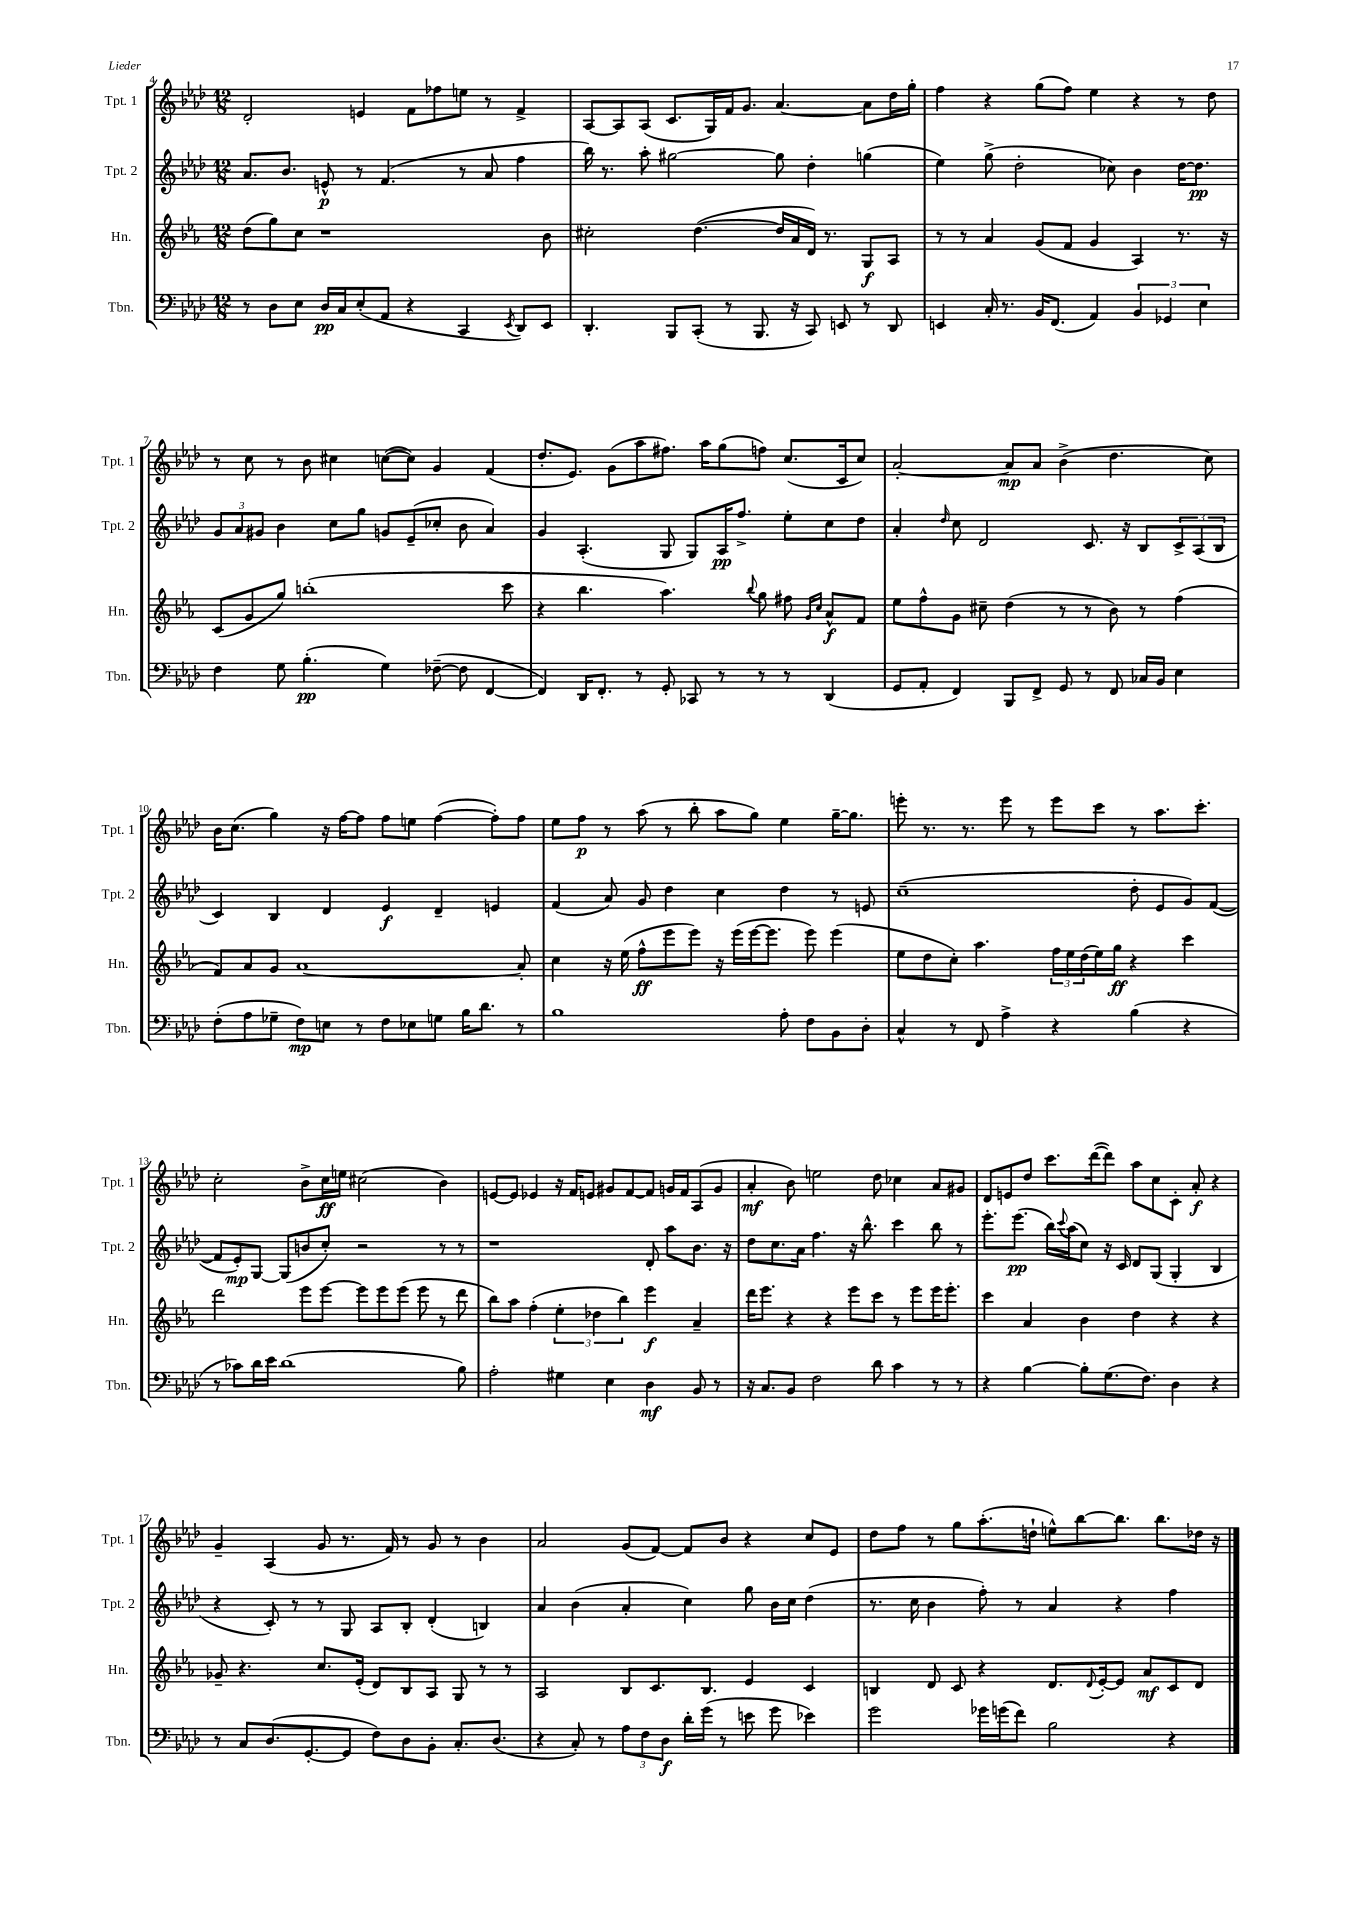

**kern	**kern	**kern	**kern
*staff4	*staff3	*staff2	*staff1
*clefF4	*clefG2	*clefG2	*clefG2
*k[b-e-a-d-]	*k[b-e-a-]	*k[b-e-a-d-]	*k[b-e-a-d-]
*M12/8	*M12/8	*M12/8	*M12/8
8r	(8dd\L	8.a-/L	2d-'/
8D-\L	8gg\)	.	.
.	.	8.b-/J	.
8E-\J	8cc\J	.	.
16D-/LL	1r	8e^^/	.
16C/J	.	.	.
(8E-'/	.	8r	4e/
8AA-/J	.	(4.f/	.
4r	.	.	8f\L
.	.	.	8ff-\
4CC/	.	8r	8ee\J
.	.	8a-/	8r
8qEE-/	.	.	.
8DD-/L)	.	4ff\	4f^/
8EE-/J	8b-\	.	.
=	=	=	=
4.DD-'/	2cc#'\	16bb-\)	[8A-/L
.	.	8.r	.
.	.	.	8A-/]
.	.	8aa-'\	(8A-/J
8BBB-/L	.	[2gg#\	8.c/L
(8CC'/J	([4.dd\	.	.
.	.	.	16G/L)
8r	.	.	16f/J
.	.	.	8.g/J
8.BBB-/	.	.	.
.	16dd/]LL	8gg#\]	[4.a-/
16r	16a-/	.	.
8CC/)	16d/JJ)	4dd-'\	.
.	8.r	.	.
8EE/	.	.	.
8r	8G/L	(4gg\	8a-\]L
8DD-/	8A-/J	.	16dd-\L
.	.	.	16gg'\JJ
=	=	=	=
4EE/	8r	4ee-\)	4ff\
.	8r	.	.
16C'/	4a-/	(8gg^\	4r
8.r	.	.	.
.	.	2dd-'\	.
16BB-/LK	(8g/L	.	(8gg\L
(8.FF/J	.	.	.
.	8f/J	.	8ff\J)
4AA-/)	4g/	.	4ee-\
.	.	8cc-\)	.
6BB-/	4A-/)	4b-\	4r
6GG-/	.	.	.
.	8.r	[16dd-\LK	8r
.	.	8.dd-\]J	.
6E-\	.	.	.
.	.	.	8dd-\
.	16r	.	.
=	=	=	=
4F\	(8c/L	12g/L	8r
.	.	12a-/	.
.	8g/	.	8cc\
.	.	12g#/J	.
8G\	8gg/J)	4b-\	8r
(4.B-'\	(1bb'	.	8b-\
.	.	8cc\L	4cc#\
.	.	8gg\J	.
4G\)	.	8g/L	([8cc\L
.	.	(8e-~/	8cc\]J)
([8F-~\	.	8cc-'/J	4g/
8F-\]	.	8b-\	.
[4FF/	.	4a-/)	(4f/
.	8ccc\	.	.
=	=	=	=
4FF/])	4r	4g/	8.dd-'/L
.	.	.	8.e-/J)
16DD-/LK	4.bb-\	(4.A-'/	.
8.FF'/J	.	.	.
.	.	.	(8g\L
8r	.	.	8aa-\
8GG'/	4.aa-\)	8G/	8.ff#\J)
8CC-/	.	8G/L)	.
.	.	.	16aa-\LK
8r	.	16A-/K	(8gg\
.	.	8.ff^/J	.
.	8qqbb-/	.	.
8r	8gg\	.	8ff\J)
8r	8ff#\	8ee-'\L	(8.cc/L
.	16qqg/LL	.	.
.	16qqcc/JJ	.	.
(4DD-/	8a-^^/L	8cc\	.
.	.	.	16c/k
.	8f/J	8dd-\J	8cc/J)
=	=	=	=
8GG/L	8ee-\L	4a-'/	[2a-'/
8AA-'/J	8ff^^\	.	.
.	.	16qqdd-/	.
4FF/)	8g\J	8cc\	.
.	8cc#~\	2d-/	.
8BBB-/L	(4dd\	.	8a-/]L
8FF^/J	.	.	8a-/J
8GG/	8r	.	(4b-^\
8r	8r	8.c/	.
8FF/	8b-\)	.	4.dd-\
.	.	16r	.
16C-/LL	8r	8B-/L	.
16BB-/JJ	.	.	.
4E-\	(4ff\	12c^/	.
.	.	(12A-/	.
.	.	.	8cc\)
.	.	12B-/J	.
=	=	=	=
(8F'\L	8f/L)	4c/)	16b-\LK
.	.	.	(8.cc\J
8A-\	8a-/	.	.
8G-~\J	8g/J	4B-/	4gg\)
8F\L)	[1a-	.	.
8E\J	.	4d-/	16r
.	.	.	[16ff\LK
8r	.	.	8ff\]J
8F\L	.	4e-/	8ff\L
8E-\	.	.	8ee\J
8G\J	.	4d-~/	([4ff\
16B-\LK	.	.	.
8.d-\J	.	.	.
.	.	4e/	8ff'\]L)
8r	8a-'/]	.	8ff\J
=	=	=	=
1B-	4cc\	(4f/	8ee-\L
.	.	.	8ff\J
.	16r	8a-/)	8r
.	(16ee-\	.	.
.	8ff^^\L	8g/	(8aa-\
.	8eee-\	4dd-\	8r
.	8eee-\J)	.	8bb-'\
.	16r	4cc\	8aa-\L
.	(16eee-\LL	.	.
.	[16eee-\J	.	8gg\J)
.	8.eee-\]J	.	.
8A-'\	.	4dd-\	4ee-\
8F\L	8eee-\)	.	.
8BB-\	(4eee-\	8r	[16gg~\LK
.	.	.	8.gg\]J
8D-'\J	.	8e/	.
=	=	=	=
4C^^/	8ee-\L	(1cc~	8eee'\
.	8dd\	.	8.r
8r	8cc'\J)	.	.
.	.	.	8.r
8FF/	4.aa-\	.	.
4A-^\	.	.	8eee\
.	.	.	8r
4r	24ff\LL	.	8eee\L
.	24ee-\	.	.
.	(24dd\	.	.
.	16ee-\)	.	8ccc\J
.	16gg\JJ	.	.
(4B-\	4r	8dd-'\	8r
.	.	8e-/L	8.aa-\L
4r	4ccc\	8g/)	.
.	.	.	8.ccc'\J
.	.	([8f/J	.
=	=	=	=
8r	2ddd\	8f/]L	2cc'\
8c-\L)	.	8e-'/)	.
16d-\L	.	[8G/J	.
16e-\JJ	.	.	.
(1d-	.	(8G/]L	.
.	8eee-\L	8b/	8b-^\L
.	[8eee-\J	8cc'/J)	16cc\L
.	.	.	16ee\JJ
.	8eee-\]L	2r	(2cc#\
.	8eee-\	.	.
.	(8eee-\J	.	.
.	8eee-\	.	.
.	8r	8r	4b-\)
8B-\)	8ddd\	8r	.
=	=	=	=
2A-'\	8bb-\L)	1r	[8e/L
.	8aa-\J	.	8e/]J
.	(4ff'\	.	4e-/
4G#\	6ee-'\	.	16r
.	.	.	16f/LK
.	.	.	8e/J
.	6dd-\	.	.
4E-\	.	.	8g#/L
.	6bb-\)	.	.
.	.	.	[8f/
4D-\	4eee-\	8d-'/	8f/]J
.	.	8aa-\L	16g/LL
.	.	.	16f/J
8BB-/	4a-~/	8.b-\J	(8A-/
8r	.	.	8g/J
.	.	16r	.
=	=	=	=
16r	16ddd\LK	8dd-\L	4a-'/
8.C/L	8.eee-\J	.	.
.	.	8.cc\	.
8BB-/J	4r	.	8b-\)
.	.	16a-\Jk	.
2F\	.	4.ff\	2ee\
.	4r	.	.
.	8eee-\L	16r	.
.	.	8.bb-^^\	.
8d-\	8ccc\J	.	8dd-\
4c\	8r	4ccc\	4cc-\
.	8eee-\L	.	.
8r	16eee-\K	8bb-\	8a-/L
.	8.eee-'\J	.	.
8r	.	8r	8g#/J
=	=	=	=
4r	4ccc\	8.eee-'\L	8d-/L
.	.	.	8e/
.	.	(8.eee-\J	.
[4B-\	4a-/	.	8dd-/J
.	.	16bb-\LL)	8.ccc\L
.	.	8qqccc/	.
.	.	(16aa-\J	.
8B-'\]L	4b-\	8cc\J)	.
.	.	.	([16ddd-\k
(8.G\	.	16r	8ddd-\]J)
.	.	16c/	.
.	4dd\	8d-/L	8aa-\L
8.F\J)	.	.	.
.	.	(8G/J	8cc\
4D-\	4r	4G'/	8c'\J
.	.	.	8a-'/
4r	4r	4B-/	4r
=	=	=	=
8r	8g-~/	4r	4g~/
8C/L	4.r	.	.
(8.D-/	.	8c'/)	(4A-/
.	.	8r	.
[8.GG'/	.	.	.
.	8.cc/L	8r	8g/
8GG/]J	.	8G/	8.r
.	(16e-'/Jk	.	.
8F\L)	8d/L)	8A-/L	.
.	.	.	16f/)
8D-\	8B-/	8B-'/J	8r
8BB-'\J	8A-/J	(4d-'/	8g/
8.C'/L	8G/	.	8r
.	8r	4B/)	4b-\
(8.D-/J	.	.	.
.	8r	.	.
=	=	=	=
4r	2A-/	4a-/	2a-/
8C'/)	.	(4b-\	.
8r	.	.	.
12A-\L	8B-/L	4a-'/	(8g/L
12F\	.	.	.
.	8.c/	.	[8f/J)
12D-\J	.	.	.
16d-'\LL	.	4cc\)	8f/]L
(16g\JJ	8.B-/J	.	.
8r	.	.	8b-/J
8e\	4e-/	8gg\	4r
8g\	.	16b-\LL	.
.	.	16cc\JJ	.
4e-\)	4c/	(4dd-\	8cc/L
.	.	.	8e-/J
=	=	=	=
2g\	4B/	8.r	8dd-\L
.	.	.	8ff\J
.	.	16cc\	.
.	8d/	4b-\	8r
.	8c/	.	8gg\L
16g-\LL	4r	8ff'\)	(8.aa-'\
(16g\J	.	.	.
8f\J)	.	8r	.
.	.	.	16dd`\Jk
2B-\	8.d/L	4a-/	8ee^^\L)
.	.	.	[8bb-\
.	8qqd/	.	.
.	[16e-'/k	.	.
.	8e-/]J	4r	8.bb-\]J
.	8a-/L	.	.
.	.	.	8.bb-\L
4r	8c/	4ff\	.
.	8d/J	.	16dd-\Jk
.	.	.	16r
==	==	==	==
*-	*-	*-	*-
